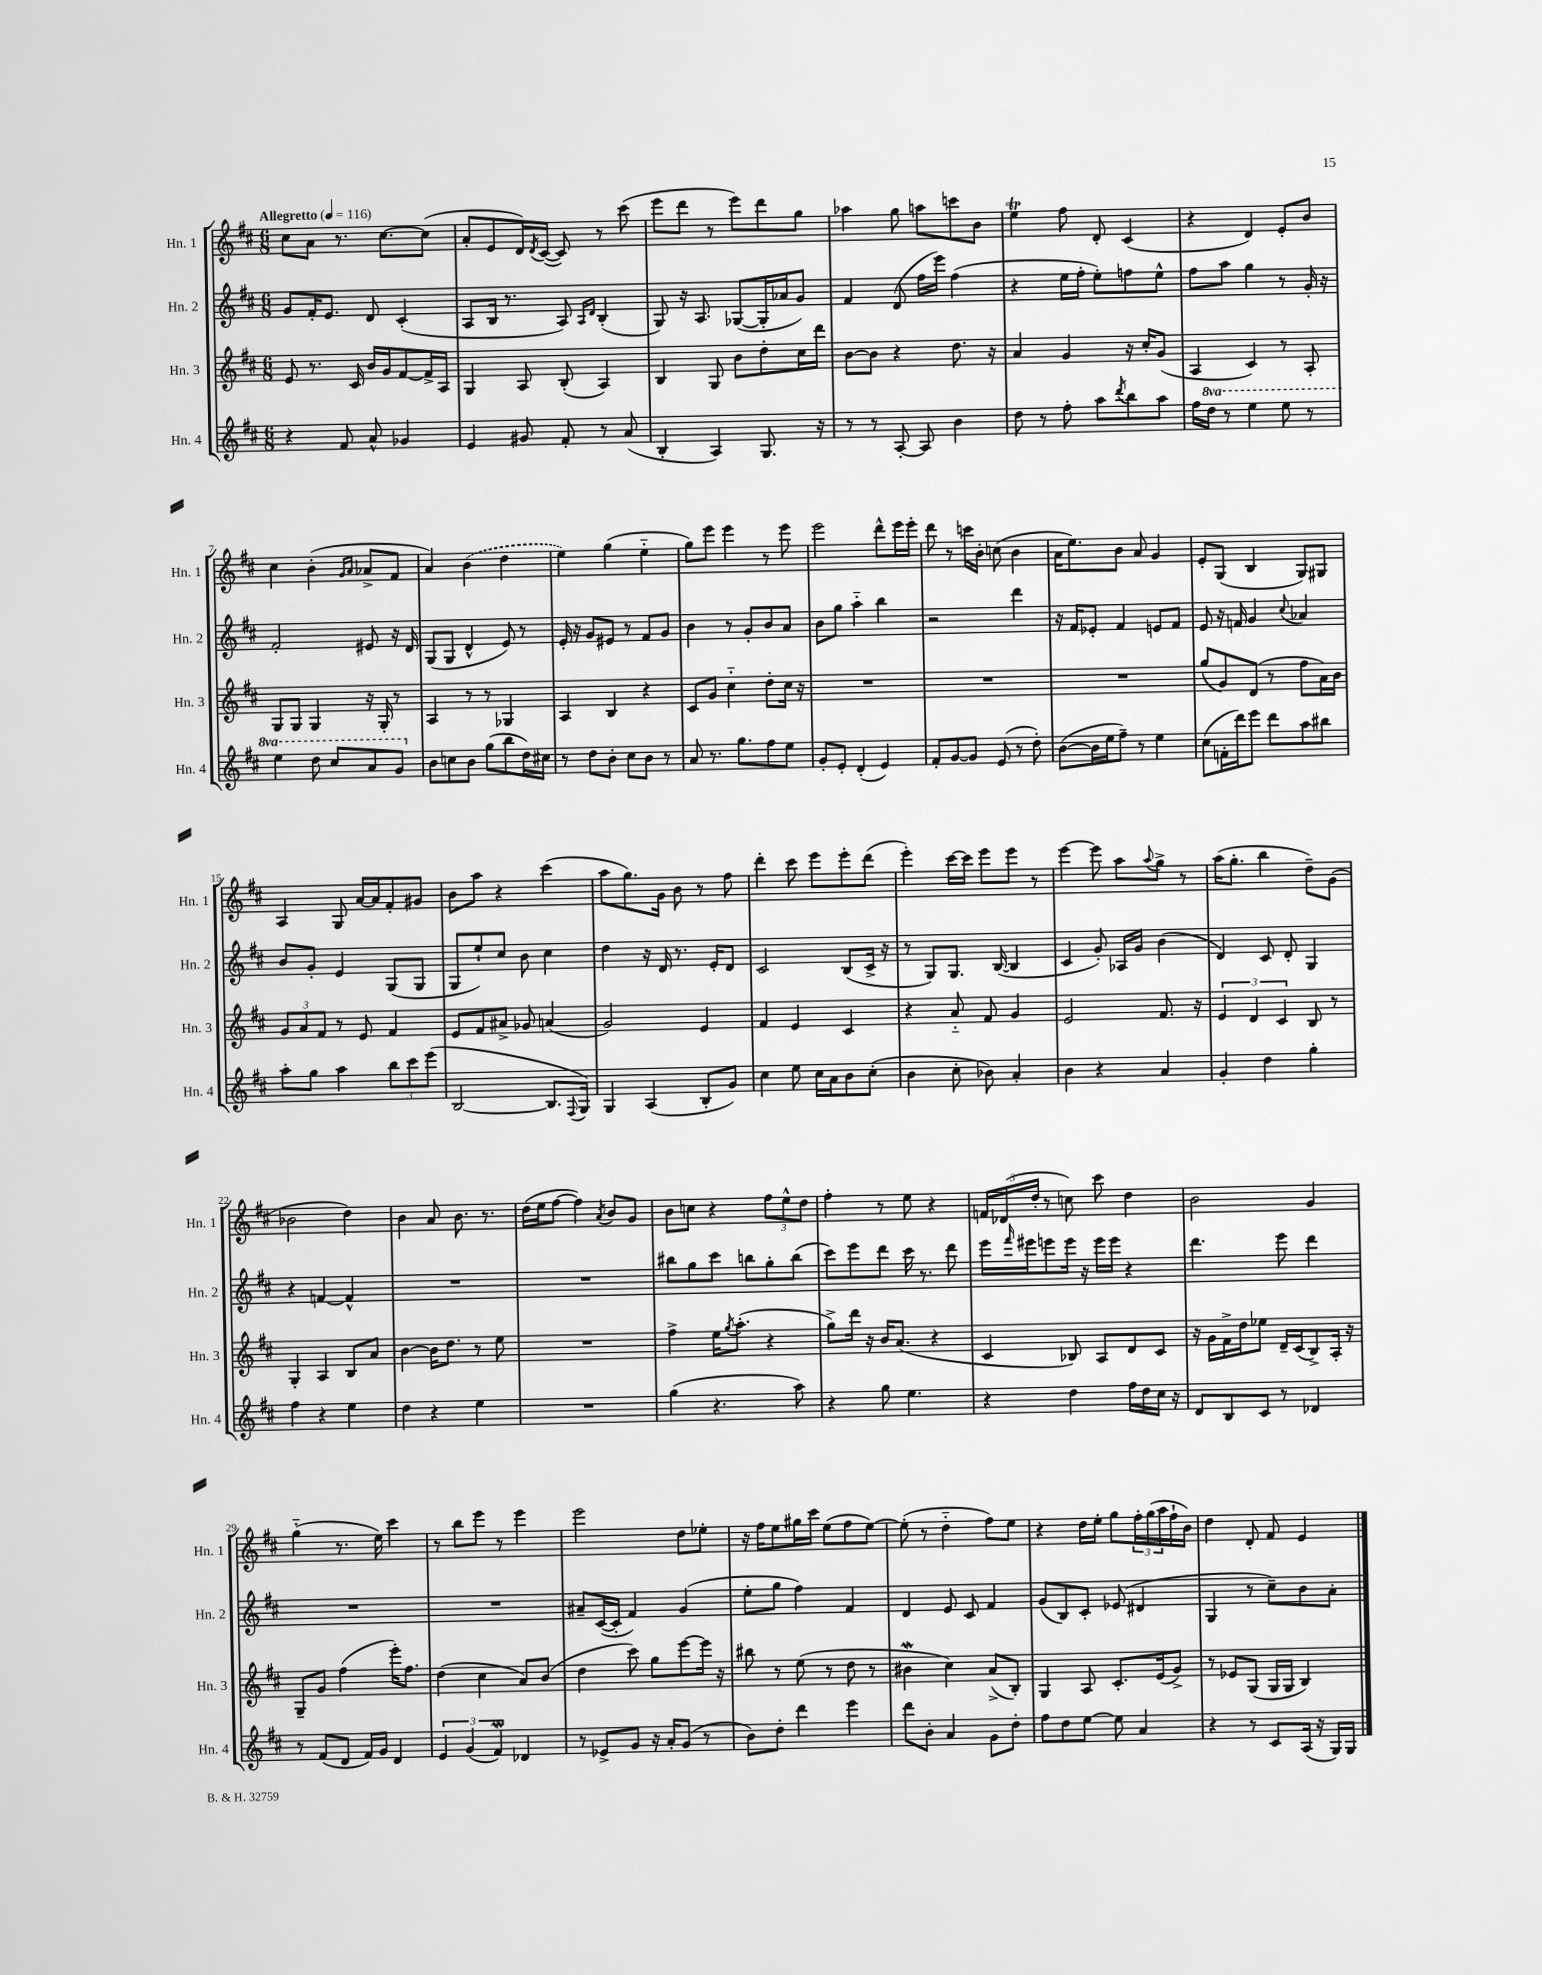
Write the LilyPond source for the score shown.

<<
\new StaffGroup <<
\new Staff = "s0" \with { instrumentName = "Hn. 1" shortInstrumentName = "Hn. 1" } {
    \clef treble \key d \major \numericTimeSignature \time 6/8 \tempo "Allegretto" 4 = 116
    cis''8 a'8 r8. cis''8.~ cis''8( |
    a'8-. e'8 d'16) \acciaccatura { d'8 } cis'16~( cis'8) r8 cis'''8( |
    e'''8 d'''8 r8 e'''8) d'''8 g''8 |
    aes''4 g''8 a''8 c'''8 b'8 |
    e''4\trill fis''8 d'8-. cis'4( |
    r4 d'4) e'8-. b'8 |
    cis''4 b'4-.( \grace { g'16 a'16 } aes'8-> fis'8 |
    a'4) \once \slurDashed b'4( d''4 |
    e''4) g''4( e''4-_ |
    g''8) e'''8 e'''4 r8 e'''8 |
    e'''2 d'''8-^ e'''16 e'''16-. |
    d'''8 r8 c'''16 b'16-. c''8( b'4 |
    a'16 e''8.) b'8 a'8 g'4 |
    e'8-. g8( b4 g8) gis8 |
    a4 g8 a'16~ a'16 fis'8-. gis'8 |
    b'8 a''8 r4 cis'''4( |
    a''8 g''8.) g'16 b'8 r8 fis''8 |
    d'''4-. cis'''8 e'''8 e'''8-. d'''8( |
    e'''4-.) cis'''16~ cis'''16 e'''8 e'''8 r8 |
    e'''4~ e'''8 a''8 \appoggiatura { a''8 } g''8-> r8 |
    a''16( g''8.-. b''4 d''8--) g'8( |
    bes'2 d''4) |
    b'4 a'8 b'8. r8. |
    d''16( e''16 fis''8~ fis''4) \acciaccatura { a'8 } b'8 g'8 |
    b'8 c''8 r4 \tuplet 3/2 { fis''8 e''8-^ d''8 } |
    fis''4-. r8 e''8 r4 |
    \tuplet 3/2 { f'16 des'16( d''16-. } r8 c''8) cis'''8 d''4 |
    b'2 g'4 |
    g''4-_( r8. e''16) cis'''4 |
    r8 b''8 e'''8 r8 e'''4 |
    e'''2 d''8 ees''8-. |
    r16 fis''16 e''8 gis''16 cis'''16 e''8( fis''8 e''8~) |
    e''8-.( r8 d''4-_ fis''8) e''8 |
    r4 d''16 e''16-. g''8 \tuplet 3/2 { fis''16-. g''16( a''16 } fis''16-! b'16) |
    d''4 d'8-. fis'8 e'4 \bar "|." |
}
\new Staff = "s1" \with { instrumentName = "Hn. 2" shortInstrumentName = "Hn. 2" } {
    \clef treble \key d \major \numericTimeSignature \time 6/8
    g'8 fis'16-. e'8. d'8 cis'4-.( |
    a8 b16 r8. a8) \grace { a16 d'16 } b4-.( |
    g8) r16 a8. ges8~( ges16-. aes'16 g'8) |
    fis'4 d'8( fis''16 e'''16) fis''4( |
    r4 e''16 fis''16-. e''8-.) f''8 e''8-^ |
    fis''8 a''8 g''4 r8 g'16-. r16 |
    fis'2-. eis'8 r16 d'16 |
    g8( g8 d'4-^ e'8) r8 |
    e'16-. r16 g'8 eis'8 r8 fis'8 g'8 |
    b'4 r8 g'8-. b'8 a'8 |
    b'8 g''8 a''4-_ b''4 |
    r2 d'''4 |
    r16 fis'16 ees'8-. fis'4 e'8 fis'8 |
    e'8 r16 f'16 g'4 \appoggiatura { cis''8 } aes'4 |
    b'8 g'8-. e'4 g8( g8 |
    g8 e''8-!) cis''8 b'8 cis''4 |
    d''4 r16 d'16 r8. e'16-. d'8 |
    cis'2 b8( cis'16-> r16 |
    r8 g8) g8. b16~( b4 |
    cis'4 g'8-.) aes16 g'16 b'4( |
    d'4) cis'8 d'8-. g4 |
    r4 f'4~ f'4-^ |
    R2. |
    R2. |
    bis''8 g''8 cis'''8 b''8 g''8-. b''8( |
    cis'''8) e'''8 d'''8 cis'''16 r8. d'''8 |
    e'''16 \grace { fis'''16 } eis'''16 e'''8 e'''16 r16 e'''16 e'''16 r4 |
    d'''4. e'''8 d'''4 |
    R2. |
    R2. |
    ais'8-- cis'16~( cis'16-. fis'4) g'4( |
    e''8-. g''8 fis''4) fis'4 |
    d'4 e'8 cis'8 fis'4 |
    g'8( b8) cis'8-. ees'8( dis'4 |
    g4 r8 cis''8--) b'8 a'8-. \bar "|." |
}
\new Staff = "s2" \with { instrumentName = "Hn. 3" shortInstrumentName = "Hn. 3" } {
    \clef treble \key d \major \numericTimeSignature \time 6/8
    e'8 r8. cis'16 b'16 g'16 fis'8~ fis'16-> a16 |
    g4 a8 b8-.( a4) |
    b4 g8 b'8 d''8-. cis''16 d'''16 |
    b'8~ b'8 r4 d''8. r16 |
    a'4 g'4 r16 cis''16-. g'8( |
    a4 cis'4) r8 a8-. |
    g8 g8 g4 r16 g16-. r8 |
    a4 r8 r8 ges4 |
    a4 b4 r4 |
    cis'8 g'8 cis''4-_ d''8-. cis''16 r16 |
    R2. |
    R2. |
    R2. |
    g''8( g'8) d'8( r8 fis''8 a'16) b'16 |
    \tuplet 3/2 { g'8 a'8 fis'8 } r8 e'8 fis'4 |
    e'8 fis'8 ais'8-> ges'8 a'4( |
    g'2) e'4 |
    fis'4 e'4 cis'4 |
    r4 a'8-_ fis'8 g'4 |
    e'2 fis'8. r16 |
    \tuplet 3/2 { e'4 d'4 cis'4 } b8 r8 |
    g4-. a4 b8 a'8 |
    b'4~ b'16 d''8. r8 e''8 |
    R2. |
    fis''4-> e''16 \acciaccatura { g''8 } a''8.-.( r4 |
    g''8->) d'''16 r16 b'16 a'8.( r4 |
    cis'4 bes8) a8 d'8 cis'8 |
    r16 g'16 fis'16-> d''16 ees''8 d'16-- cis'16( b8->) a16-. r16 |
    g8-- g'8 fis''4( e'''16-.) fis''8. |
    d''4( cis''4 a'8) b'8( |
    d''4 cis'''8) g''8 e'''8~ e'''16 r16 |
    bis''8 r8 e''8( r8 d''8 r8 |
    bis'4\mordent cis''4) a'8->( b8-.) |
    g4 a8 cis'8.-. e'16( g'8->) |
    r8 ees'8 g8( g16 g16 b4) \bar "|." |
}
\new Staff = "s3" \with { instrumentName = "Hn. 4" shortInstrumentName = "Hn. 4" } {
    \clef treble \key d \major \numericTimeSignature \time 6/8 \set Staff.ottavationMarkups = #ottavation-simple-ordinals
    r4 fis'8 a'8-^ ges'4 |
    e'4 gis'8 fis'8-. r8 a'8( |
    b4-. a4) g8. r16 |
    r8 r8 a8~-. a8 b'4 |
    d''8 r8 fis''8-. a''8 \acciaccatura { d'''8 } b''8 a''8 |
    fis''16 \ottava #1 d'''16 r8 e'''4 e'''8 r8 |
    e'''4 d'''8 cis'''8 a''8 g''8 \ottava #0 |
    b'8 c''8 b'8 g''8( b''8 d''16) cis''16 |
    r8 d''8 b'8-. cis''8 b'8 r8 |
    a'8 r8. g''8. fis''8 e''8 |
    g'8-. e'8-. d'4-.( e'4) |
    fis'8-. g'8~ g'8 e'8( r8 d''8-.) |
    b'8~( b'16 e''16 fis''8--) r8 e''4 |
    cis''8( f'16-. d'''16) e'''8 d'''8 a''8 bis''8 |
    a''8-. g''8 a''4 \tuplet 3/2 { b''8 cis'''8 e'''8( } |
    b2~ b8. \appoggiatura { fis8 } g16) |
    g4 a4( b8-. g'8) |
    cis''4 e''8 cis''16 a'16 b'8 cis''8-.( |
    b'4 cis''8-. bes'8) a'4-. |
    b'4 r4 a'4 |
    g'4-. d''4 g''4-. |
    fis''4 r4 e''4 |
    d''4 r4 e''4 |
    R2. |
    g''4( r4. a''8) |
    r4 g''8 e''4. |
    r4 d''4 fis''16 d''16 cis''16 r16 |
    d'8 b8 cis'8 r8 des'4 |
    r8 fis'8( d'8 fis'16) g'16 d'4 |
    \tuplet 3/2 { e'4 g'4( fis'4\mordent) } des'4 |
    r8 ees'8-> g'8 r16 a'16-. g'8( r8 |
    b'8) d''8-. d'''4 e'''4 |
    d'''8 b'8-. a'4 g'8 d''8-. |
    fis''8 d''8 e''8~ e''8 a'4 |
    r4 r8 cis'8 a16( r16 g16) g16 \bar "|." |
}
>>
>>
